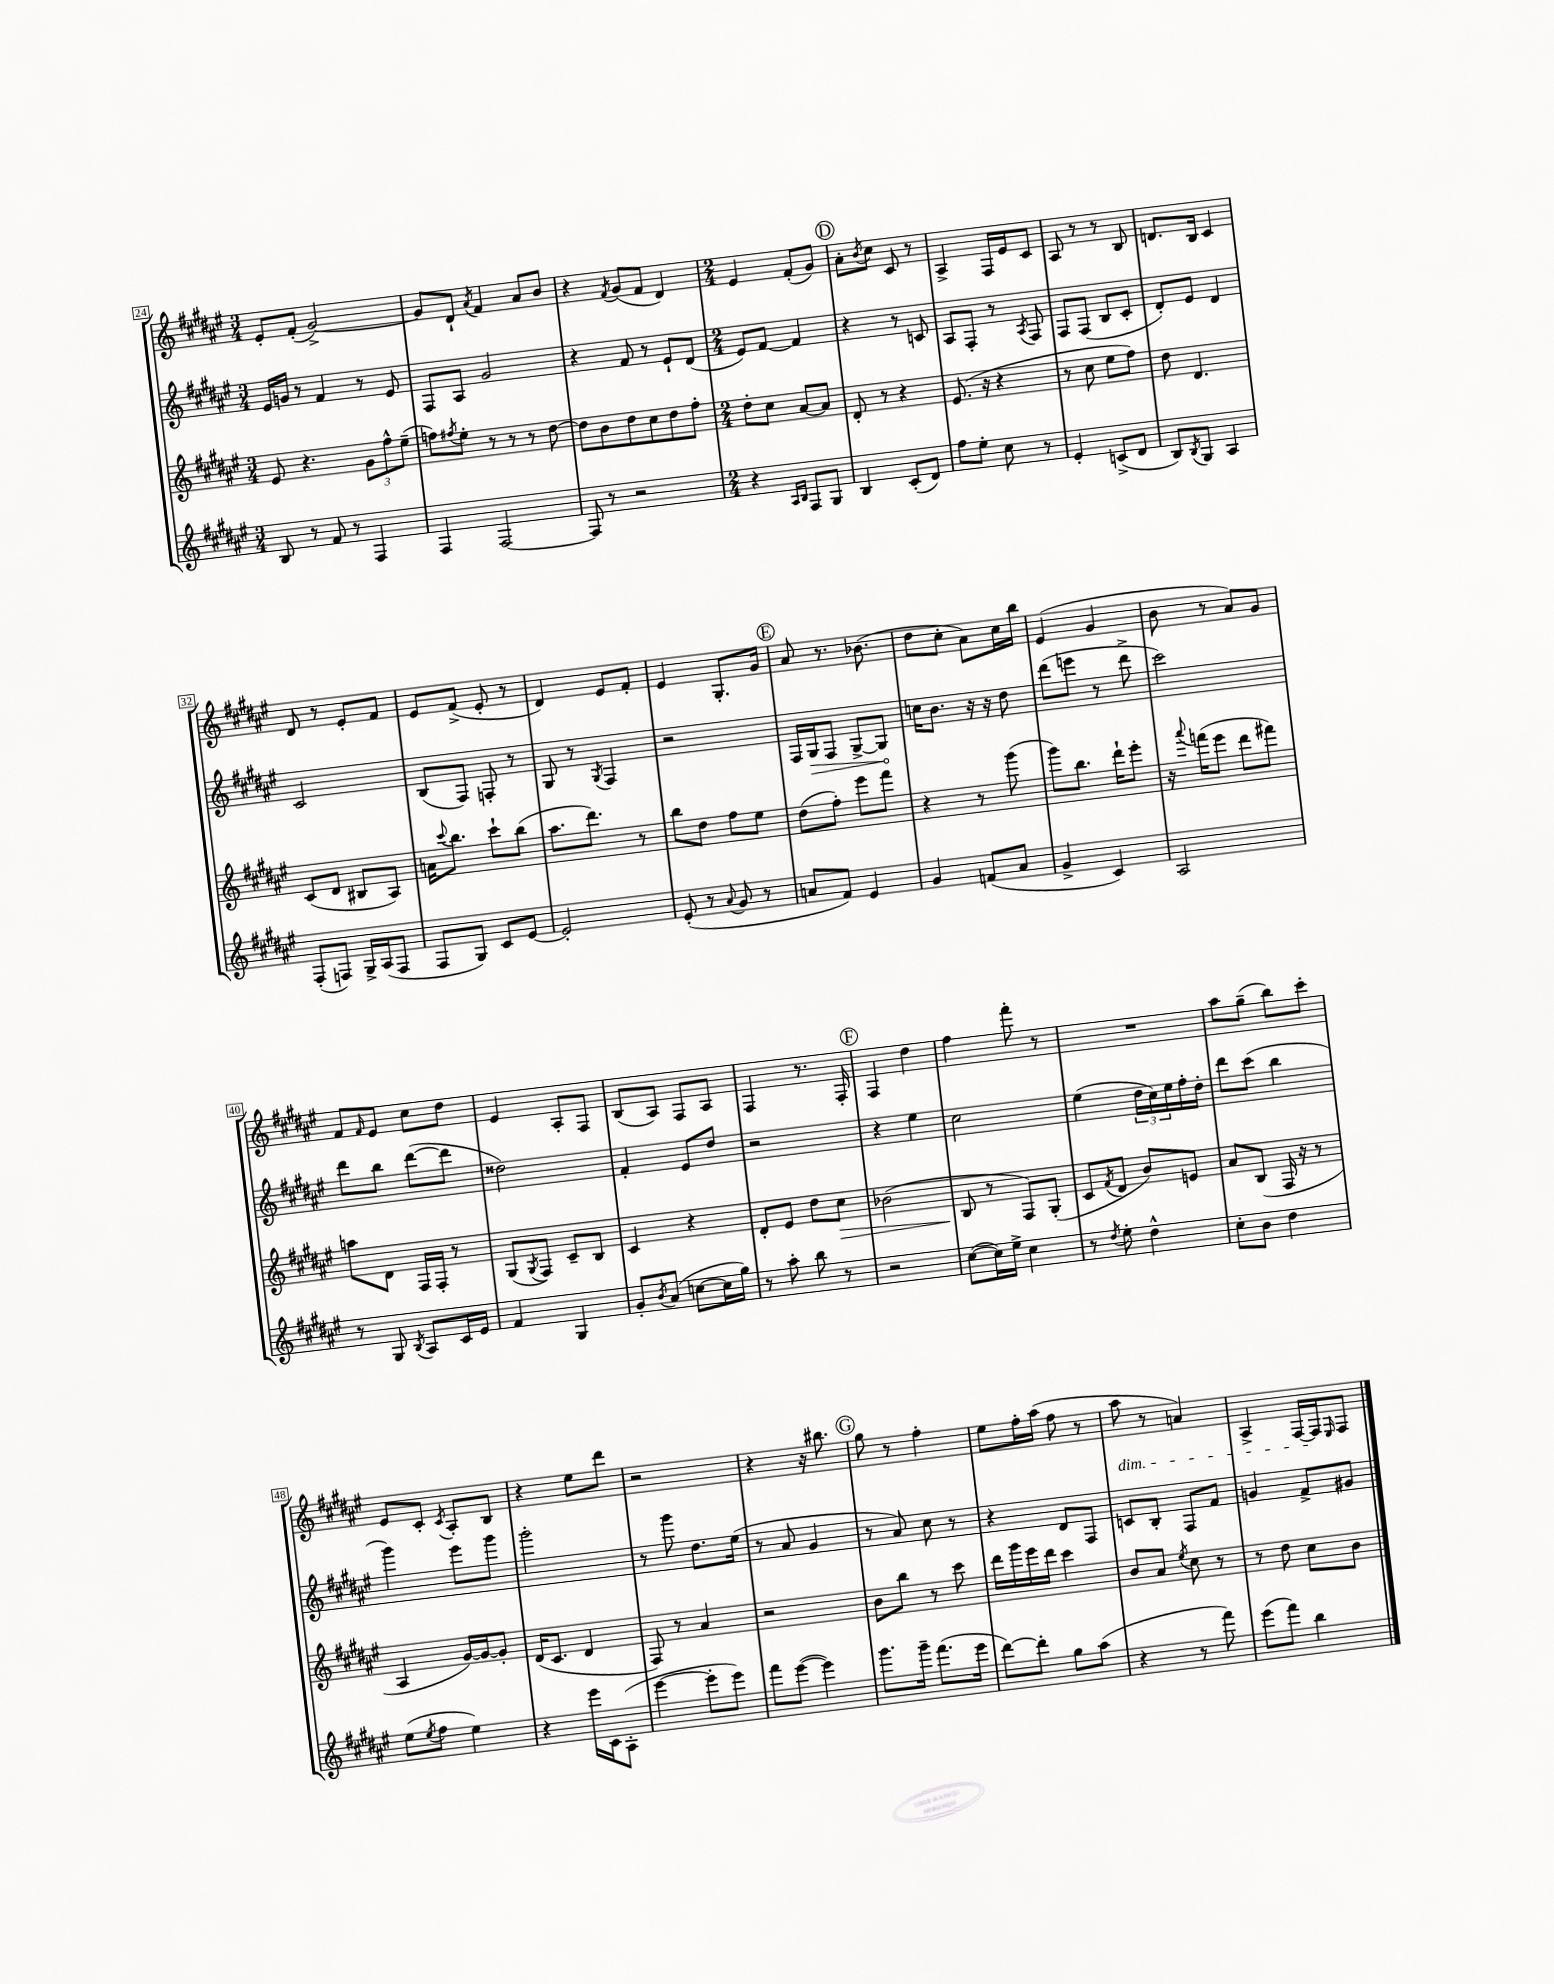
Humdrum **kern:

**kern	**kern	**dynam	**kern	**dynam	**kern
*part4	*part3	*part3	*part2	*part2	*part1
*staff4	*staff3	*staff3	*staff2	*staff2	*staff1
*clefG2	*clefG2	*	*clefG2	*	*clefG2
*k[f#c#g#d#a#e#]	*k[f#c#g#d#a#e#]	*	*k[f#c#g#d#a#e#]	*	*k[f#c#g#d#a#e#]
*M3/4	*M3/4	*	*M3/4	*	*M3/4
=24	=24	=24	=24	=24	=24
8B/	8e#/	.	16e#/LL	.	8e#'/L
.	.	.	16gn/JJ	.	.
8r	4.r	.	8r	.	(8f#'/J
8f#/	.	.	4f#/	.	[2g#^/)
8r	.	.	.	.	.
4F#/	12g#\L	.	8r	.	.
.	12ff#^^\	.	.	.	.
.	.	.	8e#/	.	.
.	(12ee#~\J	.	.	.	.
=25	=25	=25	=25	=25	=25
4F#/	8ffn\L)	.	8F#/L	.	8g#/L]
.	8qff#X/	.	.	.	.
.	8ee#'\J	.	8A#/J	.	8d#`/J
.	.	.	.	.	8qa#/
[2F#/	8r	.	2g#/	.	4f#/
.	8r	.	.	.	.
.	8r	.	.	.	8a#/L
.	[8dd#\	.	.	.	8b/J
=26	=26	=26	=26	=26	=26
8F#/]	8dd#\L]	.	4r	.	4r
8r	8b\	.	.	.	.
.	.	.	.	.	8qf#/
2r	8dd#\	.	8f#/	.	(8g#/L
.	8cc#\	.	8r	.	8f#/J
.	8dd#\	.	8e#`/L	.	4d#/)
.	8ff#'\J	.	(8d#/J	.	.
=27	=27	=27	=27	=27	=27
*M2/4	*M2/4	*	*M2/4	*	*M2/4
4r	8dd#'\L	.	8e#/L)	.	4e#/
.	8cc#\J	.	[8f#/J	.	.
16qqA#/LL	.	.	.	.	.
16qqB/JJ	.	.	.	.	.
8F#/L	[8a#/L	.	4f#/]	.	(8f#'/L
8G#/J	8a#/J]	.	.	.	8g#/J)
!!LO:REH:place=s1:t=D
=28	=28	=28	=28	=28	=28
4B/	8d#'/	.	4r	.	8a#'\L
.	.	.	.	.	8qb/
.	8r	.	.	.	8cc#\J
(8c#'/L	4r	.	8r	.	8c#/
8d#/J)	.	.	8cn/	.	8r
=29	=29	=29	=29	=29	=29
8ff#\L	(8.e#/	.	8A#/L	.	4A#^/
8ee#'\J	.	.	8F#'/J	.	.
.	16r	.	.	.	.
8cc#\	4r	.	8r	.	16F#/LL
.	.	.	.	.	16e#/J
.	.	.	8qA#/	.	.
8r	.	.	8F#/	.	8c#/J
=30	=30	=30	=30	=30	=30
4e#'/	8r	.	8F#/L	.	8A#/
.	8cc#\	.	(8F#/J	.	8r
(8cn^/L	8ee#\L	.	8B/L	.	8r
8d#/J	8ff#\J)	.	8c#'/J	.	8B/
=31	=31	=31	=31	=31	=31
8B/L)	8dd#\	.	8d#'/L)	.	8.dn/L
8qB/	.	.	.	.	.
8G#/J	4.d#/	.	8e#/J	.	.
.	.	.	.	.	16B/Jk
4A#/	.	.	4d#/	.	4c#/
!!LO:LB:g=z
=32	=32	=32	=32	=32	=32
(8F#'/L	(8c#/L	.	2c#/	.	8d#/
8Fn/J)	8d#/J	.	.	.	8r
16G#^/LL	8B#X/L	.	.	.	8e#'/L
(16A#/J	.	.	.	.	.
8F/J	8A#/J)	.	.	.	8f#/J
=33	=33	=33	=33	=33	=33
8F#/L	16an\KL	.	(8B/L	.	8e#/L
.	8qqccc#/	.	.	.	.
.	8.bb\J	.	.	.	.
8G#/J)	.	.	8F#/J)	.	(8f#^/J
8c#/L	8ccc#`\L	.	8Fn'/	.	8e#'/
[8e#/J	(8bb\J	.	8r	.	8r
=34	=34	=34	=34	=34	=34
2e#'/]	8.aa#\L	.	8G#/	.	4d#/)
.	.	.	8r	.	.
.	8.ddd#\J)	.	.	.	.
.	.	.	8qG#/	.	.
.	.	.	4F#/	.	8e#/L
.	8r	.	.	.	8f#'/J
=35	=35	=35	=35	=35	=35
(8e#'/	8bb\L	.	2r	.	4e#/
8r	8dd#\J	.	.	.	.
8qqa#/	.	.	.	.	.
8g#/	8ff#\L	.	.	.	8.G#'/L
8r	8ee#\J	.	.	.	.
.	.	.	.	.	16g#/Jk
!!LO:REH:place=s1:t=E
=36	=36	=36	=36	=36	=36
8an/L	(8dd#\L	.	16F#/LL	.	8a#/
!	!	!	!	!LO:HP:b	!
.	.	.	16G#/J	>	.
8f#/J)	8ff#'\J)	.	8F#/J	.	8.r
4e#/	8eee#\L	.	[8G#^/L	.	.
.	.	.	.	.	(8.b-X\
.	8fff#\J	.	8G#/J]	.	.
.	.	.	.	]	.
=37	=37	=37	=37	=37	=37
4g#/	4r	.	16ccn\KL	.	8dd#\L
.	.	.	8.b\J	.	.
.	.	.	.	.	8cc#'\J
(8fn/L	8r	.	16r	.	8a#\L)
.	.	.	16r	.	.
8a#/J	(8ggg#\	.	8dd#\	.	16cc#\L
.	.	.	.	.	16bb\JJ
=38	=38	=38	=38	=38	=38
4g#^/	8ggg#\L)	.	(8ddd#\L	.	(4e#/
.	8.bb\J	.	8eeen\J	.	.
4c#/)	.	.	8r	.	4g#/
.	16ddd#`\KL	.	.	.	.
.	8eee#'\J	.	8ddd#^\	.	.
=39	=39	=39	=39	=39	=39
2A#/	16r	.	2ccc#\)	.	8b\
.	8qqaaa#/	.	.	.	.
.	(16fffn\KL	.	.	.	.
.	8eee#\J	.	.	.	8r
.	8ddd#\L	.	.	.	8a#/L)
.	8fff#X\J)	.	.	.	8g#/J
!!LO:LB:g=z
=40	=40	=40	=40	=40	=40
8r	8aan\L	.	8ddd#\L	.	8f#/L
.	.	.	.	.	16qqf#/
8G#/	8d#\J	.	8bb\J	.	8e#/J
8qB/	.	.	.	.	.
8A#/L	16F#/LL	.	([8ddd#\L	.	8cc#\L
.	16F#'/JJ	.	.	.	.
16c#/L	8r	.	8ddd#\J]	.	8dd#\J
16e#/JJ	.	.	.	.	.
=41	=41	=41	=41	=41	=41
4f#/	(8G#/L	.	2dd##X\)	.	4e#/
.	8qG#/	.	.	.	.
.	8F#/J)	.	.	.	.
4G#/	8c#~/L	.	.	.	8A#'/L
.	8B/J	.	.	.	8F#/J
=42	=42	=42	=42	=42	=42
8g#'/L	4c#/	.	4f#'/	.	(8B/L
8qb/	.	.	.	.	.
(8a#/J	.	.	.	.	8A#/J)
[8ccn\L	4r	.	8e#/L	.	8F#/L
16cc\L]	.	.	8dd#/J	.	8A#/J
16gg#\JJ)	.	.	.	.	.
=43	=43	=43	=43	=43	=43
8r	8d#'/L	.	2r	.	4F#/
8aa#'\	8e#/J	.	.	.	.
8bb\	8dd#\L	.	.	.	8.r
!	!	!LO:HP:b	!	!	!
8r	8cc#\J	>	.	.	.
.	.	.	.	.	16F#'/
!!LO:REH:place=s1:t=F
=44	=44	=44	=44	=44	=44
2r	(2b-X\	.	4r	.	4F#/
.	.	.	4ee#\	.	4dd#\
=45	=45	=45	=45	=45	=45
([8cc#\L	8B/	.	2cc#\	.	4ff#\
16cc#\L])	8r	]	.	.	.
16ee#^\JJ	.	.	.	.	.
4cc#\	8F#/L)	.	.	.	8fff#'\
.	(8G#'/J	.	.	.	8r
=46	=46	=46	=46	=46	=46
8r	8c#/L	.	(4ee#\	.	2r
8qdd#/	8qf#/	.	.	.	.
8ee#'\	8d#/J	.	.	.	.
4dd#^^\	8b/L)	.	24dd#\LL	.	.
.	.	.	24cc#\)	.	.
.	.	.	24ee#\	.	.
.	8en/J	.	16ff#'\	.	.
.	.	.	16dd#'\JJ	.	.
=47	=47	=47	=47	=47	=47
8cc#'\L	8a#/L	.	8ddd#\L	.	8aa#\L
8b\J	(8B/J	.	(8ccc#\J	.	(8gg#~\J
4dd#\	16F#/	.	4bb\	.	8bb\L)
.	16r	.	.	.	.
.	8r	.	.	.	8ccc#'\J
!!LO:LB:g=z
=48	=48	=48	=48	=48	=48
(8ee#\L	4A#/	.	4ggg#\)	.	8e#/L
8qee#/	.	.	.	.	.
8ff#\J	.	.	.	.	8c#'/J
.	.	.	.	.	8qc#/
4ee#\)	[16g#/LL)	.	8eee#\L	.	8A#'/L
.	16g#/J_	.	.	.	.
.	8g#'/J]	.	8ggg#\J	.	8B/J
=49	=49	=49	=49	=49	=49
4r	(16d#/KL	.	2ggg#'\	.	4r
.	8.c#/J	.	.	.	.
16eee#\LL	4d#/	.	.	.	8ee#\L
16c#\J	.	.	.	.	.
(8A#'\J	.	.	.	.	8ddd#\J
=50	=50	=50	=50	=50	=50
[4eee#\	8F#/)	.	8r	.	2r
.	8r	.	8ggg#\	.	.
8eee#'\L]	4a#/	.	8.dd#\L	.	.
8eee#\J)	.	.	.	.	.
.	.	.	(16ee#\Jk	.	.
=51	=51	=51	=51	=51	=51
8fff#\L	2r	.	8r	.	4r
([8eee#\J	.	.	8a#/	.	.
4eee#\])	.	.	4g#/	.	16r
.	.	.	.	.	8.bb#X\
!!LO:REH:place=s1:t=G
=52	=52	=52	=52	=52	=52
8.ggg#\L	8b\L	.	8r	.	8gg#\
.	8bb\J	.	8a#/)	.	8r
16ggg#~\Jk	.	.	.	.	.
(8.fff#\L	8r	.	8cc#\	.	4ff#'\
.	8ccc#\	.	8r	.	.
16eee#\Jk	.	.	.	.	.
=53	=53	=53	=53	=53	=53
[8ddd#\L)	16ddd#\LL	.	4r	.	8ee#\L
.	16ggg#\	.	.	.	.
8ddd#'\J]	16eee#\	.	.	.	16ff#'\L
.	16ddd#\JJ	.	.	.	(16aa#\JJ
8gg#\L	4ccc#\	.	8d#/L	.	8ff#\
(8aa#\J	.	.	8F#/J	.	8r
=54	=54	=54	=54	=54	=54
!	!	!	!	!	!LO:TX:b:i:t=dim.
4r	8b/L	.	8cn/L	.	8aa#\
.	8a#/J	.	8B'/J	.	8r
.	8qee#/	.	.	.	.
8r	8cc#\	.	8F#/L	.	4an/)
8fff#\)	8r	.	8f#/J	.	.
=55	=55	=55	=55	=55	=55
(8eee#\L	8r	.	4gn/	.	4A#^/
8fff#\J)	8dd#\	.	.	.	.
4bb\	8cc#\L	.	8f#^/L	.	[16F#/LL
.	.	.	.	.	16F#/J]
.	.	.	.	.	16qqE#/
.	8b\J	.	8g#X/J	.	8F#/J
==	==	==	==	==	==
*-	*-	*-	*-	*-	*-
